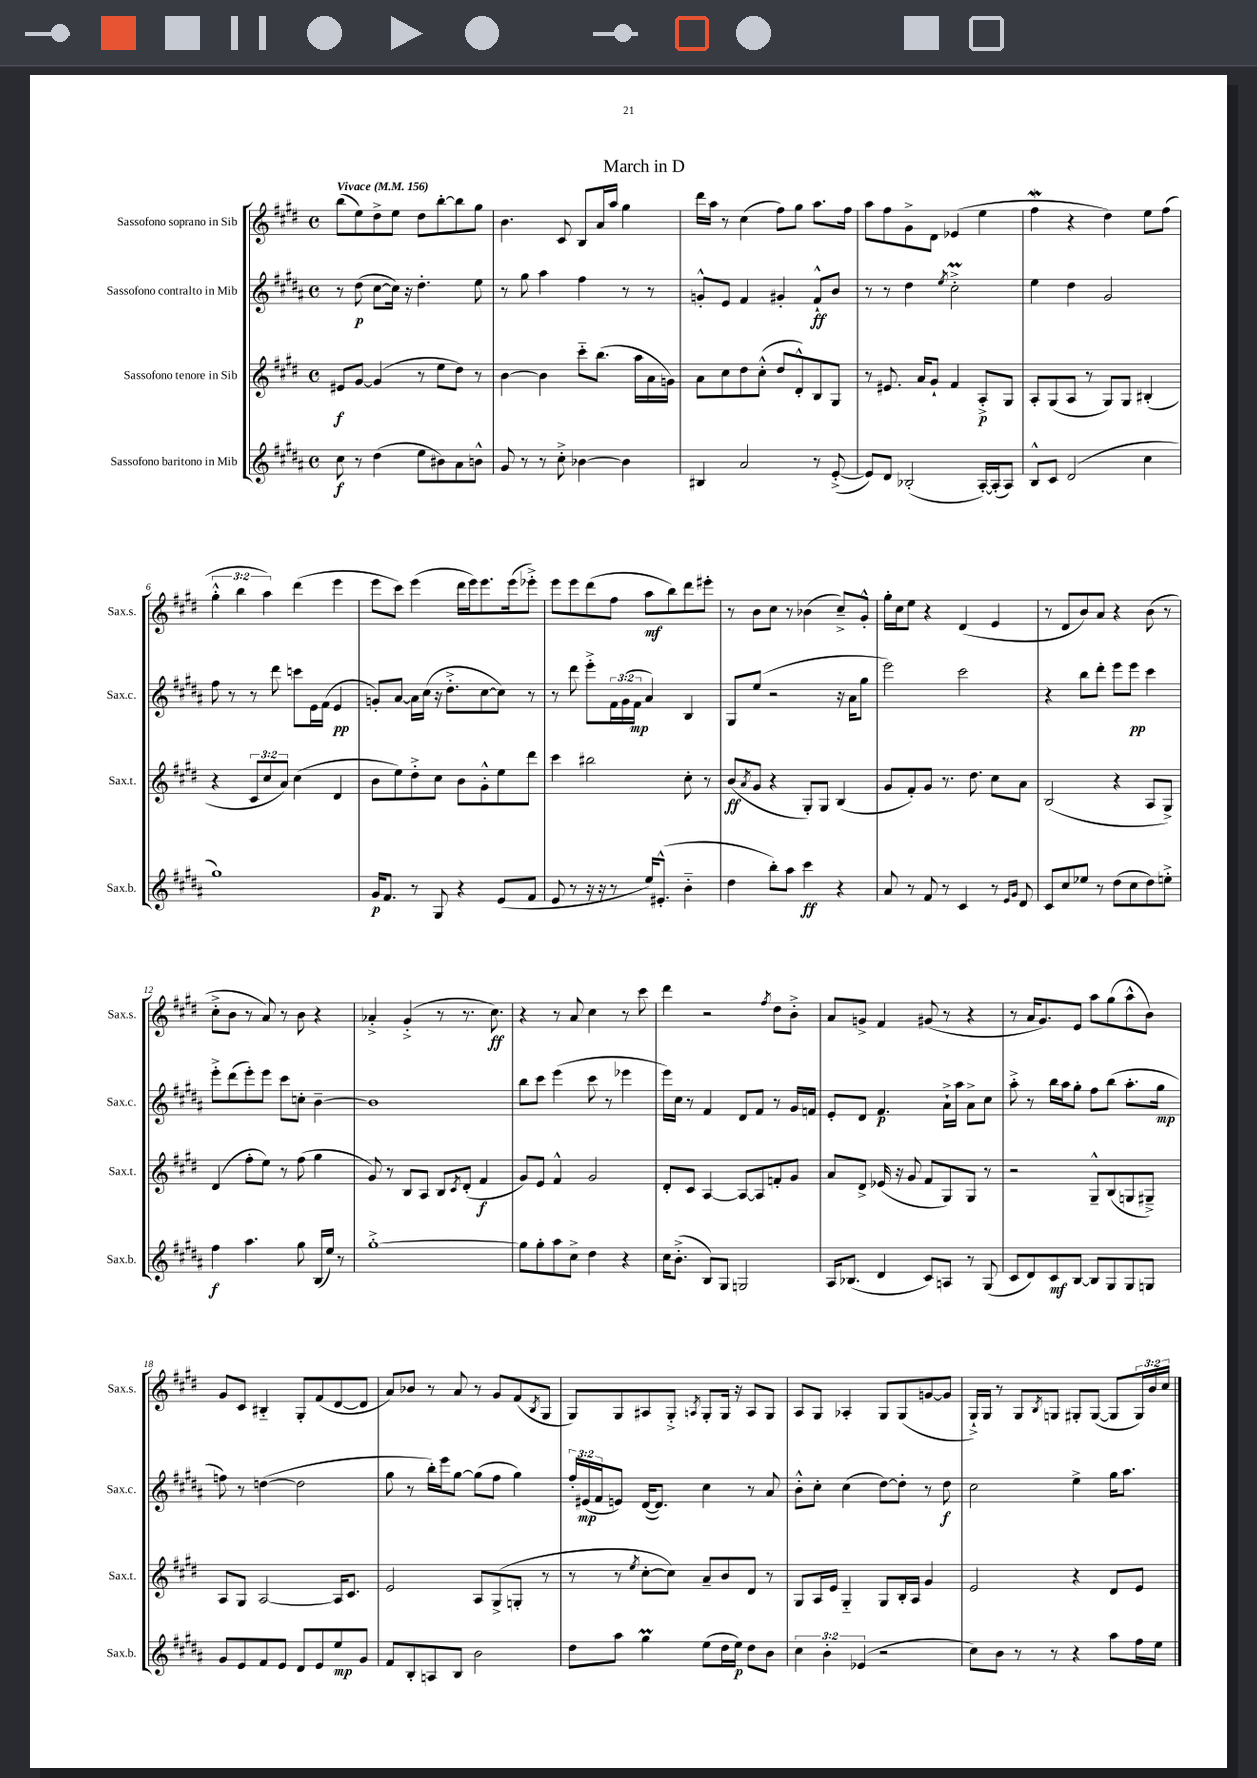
\header { title = "March in D" }
<<
\new StaffGroup <<
\new Staff = "s0" \with { instrumentName = "Sassofono soprano in Sib" shortInstrumentName = "Sax.s." } {
    \clef treble \key e \major \defaultTimeSignature \time 4/4 \override Staff.TupletNumber.text = #tuplet-number::calc-fraction-text \tempo "Vivace" 4 = 156
    b''8( e''8) dis''8-> e''8 dis''8 b''8~-. b''8 gis''8 |
    b'4. cis'8 b8 a'16 a''16 gis''4 |
    dis'''16 a''16 r8 cis''4( fis''8) gis''8 a''8. fis''16 |
    a''8 fis''8 gis'8-> dis'8 ees'4( e''4 |
    fis''4\mordent r4 dis''4) e''8 fis''8( |
    \tuplet 3/2 { gis''4-.-^ b''4 a''4) } dis'''4( e'''4 |
    e'''8 cis'''8) e'''4( dis'''16 e'''16) e'''8. e'''16( ees'''8-.->) |
    e'''8 e'''8 dis'''8( fis''8 a''8\mf b''8) dis'''8 eis'''8-. |
    r8 b'8 cis''8 r8 bes'4( cis''8--->) gis'8-.-^ |
    gis''16-. cis''16 e''8 r4 dis'4( e'4 |
    r8 dis'8 b'8) a'8 r4 b'8( r8 |
    cis''8-.-> b'8 r8 a'8) r8 b'8 r4 |
    aes'4-.-> gis'4-.->( r8 r8. cis''8.\ff) |
    r4 r8 a'8 cis''4 r8 cis'''8 |
    dis'''4 r2 \acciaccatura { fis''8 } dis''8 b'8-.-> |
    a'8 g'8-> fis'4 gis'8( r8 r4 |
    r8 a'16 gis'8.) e'8 a''8 gis''8( a''8-^ b'8) |
    gis'8 cis'8 bis4-_ gis8-. fis'8( dis'8~ dis'8 |
    a'8) bes'8 r8 a'8 r8 gis'8 fis'8( \acciaccatura { b8 } gis8 |
    gis8) gis8 ais8 gis8-.-> \acciaccatura { a8 } gis8-. gis16 r16 a8 gis8 |
    a8 gis8 aes4-. gis8 gis8( g'8~ g'8 |
    gis16-!->) gis16 r8 gis8 \acciaccatura { b8 } g8 gis8-. gis8~( gis8 \tuplet 3/2 { gis16) b'16 cis''16 } \bar "|." |
}
\new Staff = "s1" \with { instrumentName = "Sassofono contralto in Mib" shortInstrumentName = "Sax.c." } {
    \clef treble \key b \major \defaultTimeSignature \time 4/4 \override Staff.TupletNumber.text = #tuplet-number::calc-fraction-text
    r8 dis''8\p( cis''8~ cis''16) r16 dis''4.-. e''8 |
    r8 gis''8 ais''4 fis''4 r8 r8 |
    g'8-.-^ e'8 fis'4 gis'4-. fis'8-!-^\ff b'8 |
    r8 r8 dis''4 \acciaccatura { e''8 } cis''2-.->\prall |
    e''4 dis''4 gis'2 |
    fis''8 r8 r8 dis'''8 c'''8 e'16 fis'16( e'4\pp |
    g'8-.) ais'8~ ais'16 cis''16( r16 dis''8.-.-> cis''8~ cis''8) r8 |
    r8 dis'''8 e'''8-.-> \tuplet 3/2 { fis'16 gis'16( fis'16\mp } ais'4) b4 |
    gis8 e''8( r2 r16 ais'16 gis''8 |
    e'''2) cis'''2 |
    r4 b''8 dis'''8-. e'''8 e'''8\pp cis'''4 |
    e'''8-.-> dis'''8( e'''8-.) e'''8 cis'''8 c''8-. b'4~-- |
    b'1 |
    b''8 cis'''8 e'''4( cis'''8 r8 ees'''4 |
    e'''16) cis''16 r8 fis'4 dis'8 fis'8 r8 gis'16 f'16 |
    e'8-. dis'8 fis'4.\p ais'16-!-> ais''16 ais'8-> cis''8 |
    ais''8-.-> r8 b''16 ais''16 gis''8-. fis''8 b''8( ais''8.-. gis''16\mp |
    f''8) r8 d''4~( d''2 |
    gis''8 r8 b''16-.) e'''16 gis''8~ gis''8( fis''8 gis''4) |
    \tuplet 3/2 { fis''16-. eis'16\mp( fis'16 } e'8) dis'16~( dis'8.) cis''4 r8 ais'8 |
    b'8-.-^ cis''8-. cis''4( dis''8~) dis''8-. r8 dis''8\f |
    cis''2 e''4-> gis''16 ais''8. \bar "|." |
}
\new Staff = "s2" \with { instrumentName = "Sassofono tenore in Sib" shortInstrumentName = "Sax.t." } {
    \clef treble \key e \major \defaultTimeSignature \time 4/4 \override Staff.TupletNumber.text = #tuplet-number::calc-fraction-text
    eis'8\f gis'8~ gis'4( r8 e''8 dis''8) r8 |
    b'4~ b'4 cis'''8-_ b''8.( a''16 a'16 g'16) |
    a'8 cis''8 dis''8 cis''8-.-^( dis''8 dis'8-.-^) b8 gis8 |
    r8 eis'8. a'16 gis'8-! fis'4 a8-.->\p gis8 |
    a8-. gis8( a8 r8 gis8) gis8 bis4-.( |
    r4 \tuplet 3/2 { cis'8 cis''8 a'8) } cis''4( dis'4 |
    b'8 e''8) dis''8-.-> cis''8 b'8 gis'8-.-^ e''8 dis'''8 |
    cis'''4 bis''2 cis''8-. r8 |
    b'8\ff( \acciaccatura { a'8 } gis'8 r4 gis8-.) gis8 b4( |
    gis'8 fis'8-.) gis'8 r8. dis''8. cis''8 a'8 |
    b2( r4 a8 gis8->) |
    dis'4( fis''8-. e''8) r8 fis''8( gis''4 |
    gis'8) r8 b8 a8 b8 \acciaccatura { cis'8 } dis'8-.( fis'4\f |
    gis'8) e'8 fis'4-^ gis'2 |
    dis'8-. cis'8 a4~ a8~ a8 f'8-. gis'8 |
    a'8 dis'8-> ees'16( r16 gis'8 fis'8 gis8) gis8 r8 |
    r2 gis8---^ b8( g8 gis8--->) |
    a8 gis8 a2~ a16 cis'8. |
    e'2 a8 gis8->( g8-. r8 |
    r8 r8 \acciaccatura { e''8 } cis''8~-. cis''8) a'8-- b'8 dis'8 r8 |
    gis8 a16 e'16 gis4-_ gis8 b16-. a16 gis'4 |
    e'2 r4 dis'8 e'8 \bar "|." |
}
\new Staff = "s3" \with { instrumentName = "Sassofono baritono in Mib" shortInstrumentName = "Sax.b." } {
    \clef treble \key b \major \defaultTimeSignature \time 4/4 \override Staff.TupletNumber.text = #tuplet-number::calc-fraction-text
    cis''8\f r8 dis''4( e''8 bis'8) ais'8 b'8-^ |
    gis'8 r8 r8 cis''8-.-> bes'4~ bes'4 |
    bis4 ais'2 r8 e'8~-.->( |
    e'8) dis'8 bes2-.( ais16~-.) ais16-.( ais8) |
    b8-^ cis'8 dis'2( cis''4 |
    gis''1) |
    gis'16\p fis'8. r8 gis8 r4 e'8( fis'8 |
    e'8 r8 r16 r16 r8 e''16) eis'8.-.-^( b'4-_ |
    dis''4 b''8-.) ais''8 cis'''4\ff r4 |
    ais'8 r8 fis'8 r8 cis'4 r8 \grace { e'16 gis'16 } dis'8 |
    cis'8 cis''8 ees''8 r8 dis''8( cis''8 dis''8) e''8-.-> |
    fis''4\f ais''4. gis''8 b16( e''16) r8 |
    gis''1~-.-> |
    gis''8 gis''8-. ais''8 cis''8-> dis''4 r4 |
    cis''16 b'8.-.->( b8) gis8 g2 |
    ais16 bes8.( dis'4 cis'8) a8 r8 gis8( |
    cis'8 dis'8) cis'8\mf b8~ b8 gis8 gis8 g8 |
    gis'8 e'8 fis'8 e'8 dis'8 e'8 e''8\mp gis'8 |
    fis'8 b8-. a8 b8 b'2 |
    dis''8 ais''8 gis''4\prall e''8( dis''16 e''16\p) dis''8 b'8 |
    \tuplet 3/2 { cis''4 b'4-. ees'4( } r2 |
    cis''8) b'8 r8 r8 r4 ais''8 fis''16 e''16 \bar "|." |
}
>>
>>
